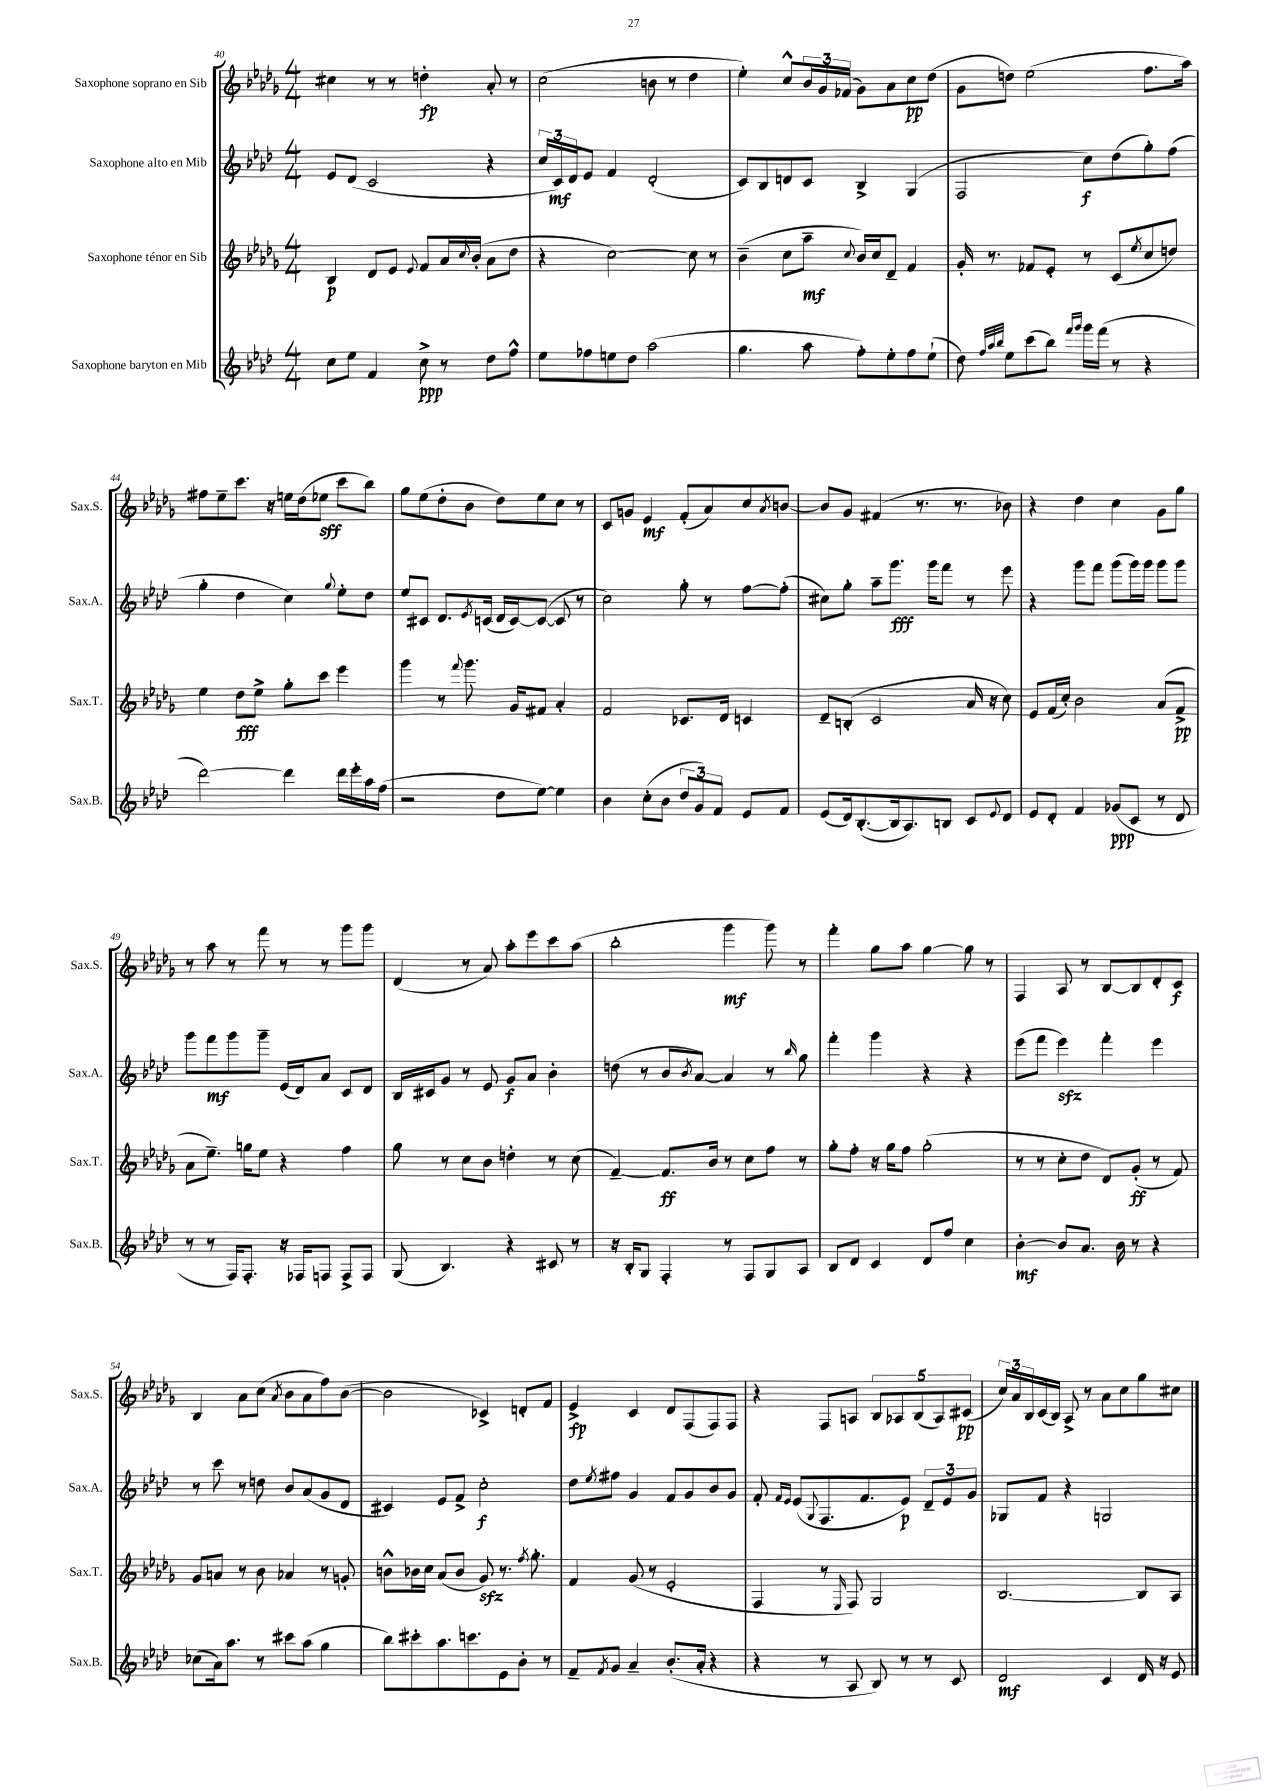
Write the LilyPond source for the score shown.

<<
\new StaffGroup <<
\new Staff = "s0" \with { instrumentName = "Saxophone soprano en Sib" shortInstrumentName = "Sax.S." } {
    \clef treble \key des \major \numericTimeSignature \time 4/4
    cis''4 r8 r8 d''4-.\fp aes'8-. r8 |
    c''2( b'8 r8 des''4 |
    ees''4-.) c''8-^ \tuplet 3/2 { bes'16 ges'16 fes'16( } ges'8) aes'8 c''8\pp des''8( |
    ges'8 d''8) ees''2( f''8. aes''16) |
    fis''8 ees''8-- c'''8. r16 e''16 des''16( ees''8\sff c'''8 bes''8) |
    ges''8 ees''8( des''8-. bes'8 des''8) ees''8 c''8 r8 |
    c'8 g'8 ees'4\mf f'8-.( aes'8) c''8 \acciaccatura { aes'8 } b'8~ |
    b'8 ges'8 fis'4( r8. r8. bes'8) |
    r4 des''4 c''4 ges'8 ges''8 |
    r8 aes''8 r8 f'''8 r8 r8 ges'''8 ges'''8 |
    des'4( r8 aes'8) aes''8-. ees'''8 c'''8 aes''8( |
    bes''2-. ges'''4\mf ges'''8) r8 |
    f'''4-. ges''8 aes''8 ges''4~ ges''8 r8 |
    f4 aes8 r8 bes8~ bes8 des'8-. c'8\f |
    bes4 aes'8 c''8( \acciaccatura { aes'8 } bes'8 aes'8 f''8) bes'8~( |
    bes'2 ces'4->) d'8-. f'8 |
    ees'4->\fp c'4 des'8 f8( f8) f8 |
    r4 f8 a8 \tuplet 5/4 { bes8 aes8 bes8( aes8) cis'8\pp( } |
    \tuplet 3/2 { c''16) aes'16 bes16 } c'16( bes16) aes8-> r8 aes'8 c''8 ges''8 cis''8 \bar "|." |
}
\new Staff = "s1" \with { instrumentName = "Saxophone alto en Mib" shortInstrumentName = "Sax.A." } {
    \clef treble \key aes \major \numericTimeSignature \time 4/4
    ees'8 des'8( c'2 r4 |
    \tuplet 3/2 { c''16 c'16\mf) des'16 } ees'8 f'4 des'2-.( |
    c'8) bes8 d'8 c'8 bes4-> g4( |
    f2 c''8\f) des''8( g''8-.) f''8( |
    g''4-. des''4 c''4) \appoggiatura { g''8 } ees''8-. des''8 |
    ees''8 cis'8 des'8. \acciaccatura { ees'8 } c'16( des'16 c'16~) c'8~( c'8 r8 |
    c''2) g''8-. r8 f''8~ f''8-.( |
    cis''8) g''8-. aes''8-- g'''8.\fff g'''16 f'''8 r8 ees'''8 |
    r4 g'''8 f'''8 g'''8( g'''16) g'''16 g'''8 g'''8 |
    g'''8 f'''8\mf g'''8 g'''8-- ees'16( des'16) aes'8 c'8 des'8 |
    bes16 cis'16 g'8 r8 ees'8 g'8\f aes'8 bes'4-. |
    d''8( r8 bes'8 \acciaccatura { bes'8 } aes'8~) aes'4 r8 \grace { bes''16 } g''8 |
    f'''4-. g'''4 r4 r4 |
    ees'''8( f'''8 ees'''4\sfz) f'''4-. ees'''4 |
    r8 c'''8 r8 d''8 bes'8 aes'8( g'8 des'8 |
    cis'4) ees'8 f'8-> c''2-.\f |
    des''8 \acciaccatura { ees''8 } fis''8 g'4 f'8 g'8 bes'8 g'8 |
    f'8-. \grace { f'16 ees'16 } ees'8( \appoggiatura { g8 } f8. f'8. ees'8\p) \tuplet 3/2 { des'8-- ees'8 g'8 } |
    ges8 f'8 r4 g2 \bar "|." |
}
\new Staff = "s2" \with { instrumentName = "Saxophone ténor en Sib" shortInstrumentName = "Sax.T." } {
    \clef treble \key des \major \numericTimeSignature \time 4/4
    bes4\p des'8 ees'8 \appoggiatura { ees'8 } f'8 aes'16 \appoggiatura { c''8 } bes'16-.( aes'8 des''8 |
    r4 c''2~) c''8 r8 |
    bes'4--( c''8 aes''8--\mf \appoggiatura { c''8 } bes'16) c''16 des'8-- f'4 |
    ges'16-. r8. fes'8 ees'8-. r8 c'8( \acciaccatura { ees''8 } c''8 d''8) |
    ees''4 des''8\fff ees''8-> ges''8-. c'''8 ees'''4 |
    ges'''4 r8 \appoggiatura { f'''8 } ges'''8. ges'16 fis'8 aes'4-. |
    f'2 ces'8. des'16 c'4 |
    des'8-- b8-.( c'2 aes'16 r16 c''8) |
    ees'8 f'16( c''16-.) bes'2 aes'8( f'8->\pp |
    aes'8 ees''8.--) g''16 ees''8 r4 f''4 |
    ges''8 r8 c''8 bes'8 d''4-. r8 c''8( |
    f'4~--) f'8.\ff bes'16 r8 c''8 f''8 r8 |
    ges''8-. f''8-. r16 ges''16 f''8 ges''2-.( |
    r8 r8 c''8-. des''8 des'8) ges'8-.\ff( r8 f'8) |
    ges'8 a'8 r8 bes'8 aes'4 r8 g'8-. |
    b'8-^ bes'16 c''16 aes'8( bes'8 ges'8\sfz) r8. \acciaccatura { f''8 } ges''8.-. |
    f'4 ges'8( r8 ees'2-. |
    f4 r8 \grace { ees16 } f8) ges2 |
    bes2.~ bes8 aes8 \bar "|." |
}
\new Staff = "s3" \with { instrumentName = "Saxophone baryton en Mib" shortInstrumentName = "Sax.B." } {
    \clef treble \key aes \major \numericTimeSignature \time 4/4
    c''8 ees''8 f'4 c''8->\ppp r8 des''8 f''8-^ |
    ees''8 fes''8 e''8 des''8 aes''2( |
    g''4. aes''8 f''8-.) ees''8-. f''8 ees''8-!( |
    des''8) \grace { f''32 aes''32 bes''32 } ees''8 c'''8( bes''8) \grace { f'''16 g'''16 } g'''16 f'''16( r8 r4 |
    des'''2~) des'''4 des'''16 ees'''16-. aes''16 f''16( |
    r2 des''8 ees''8~) ees''4 |
    bes'4 c''8-.( bes'8 \tuplet 3/2 { des''8 g'8) f'8 } ees'8 f'8 |
    ees'8( des'16) bes8.~-.( bes16 aes8.) b8 c'8 \appoggiatura { ees'8 } des'8 |
    ees'8 des'8-. f'4 ges'8\ppp( c'8 r8 des'8 |
    r8 r8 f16) f8.-. r16 fes16 f8 f8-> f8 |
    g8( bes4.) r4 cis'8 r8 |
    r16 bes16-. g8 f4-. r8 f8 g8 aes8 |
    bes8 des'8 c'4 des'8 f''8 c''4 |
    bes'4~-.\mf bes'8 aes'8. bes'16 r8 r4 |
    ces''8( aes'16) aes''8. r8 cis'''8 aes''8( g''4 |
    bes''8) cis'''8-. aes''8. c'''8. ees'8 bes'8-. r8 |
    f'8-- \acciaccatura { f'8 } g'8 aes'4-- bes'8.-.( aes'16-. r4 |
    r4 r8 aes8 bes8) r8 r8 c'8 |
    des'2\mf c'4 des'16 r16 ees'8 \bar "|." |
}
>>
>>
\layout { \context { \Score currentBarNumber = #40 } }
